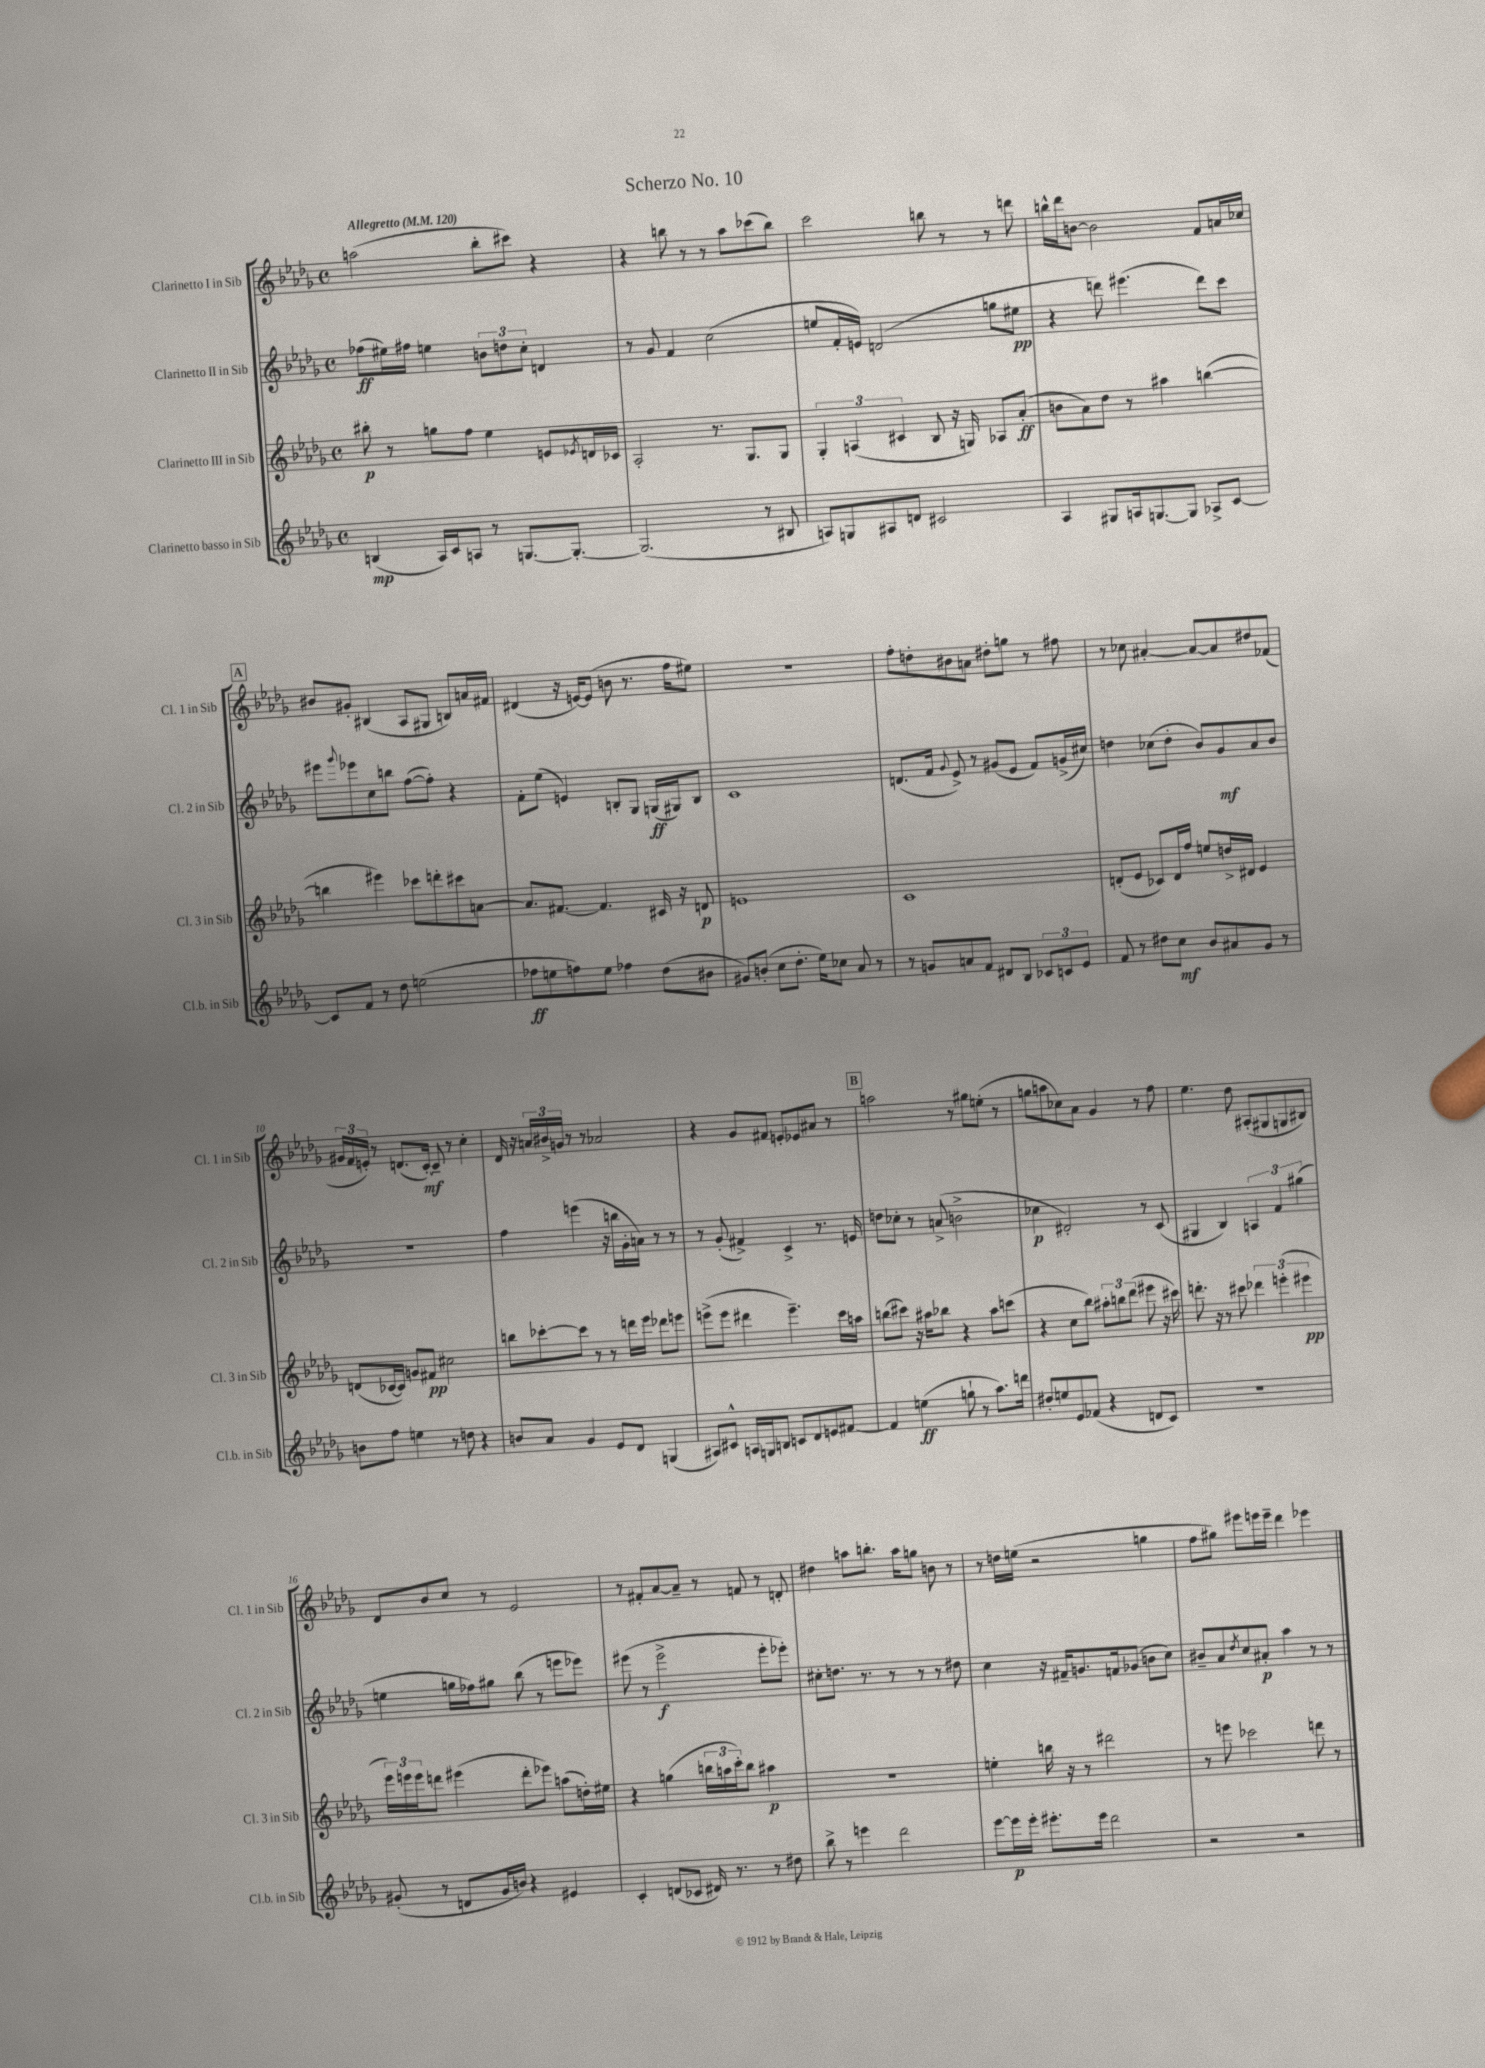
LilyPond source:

\header { title = "Scherzo No. 10" }
<<
\new StaffGroup <<
\new Staff = "s0" \with { instrumentName = "Clarinetto I in Sib" shortInstrumentName = "Cl. 1 in Sib" } {
    \clef treble \key des \major \defaultTimeSignature \time 4/4 \tempo "Allegretto" 4 = 120
    a''2( bes''8-. cis'''8) r4 |
    r4 b''8 r8 r8 aes''8 ces'''8( b''8) |
    c'''2 b''8 r8 r8 d'''8 |
    b''16-^ des'''16 b'8~ b'2 f'8 a'16 ces''16 |
    \mark \markup { \box "A" } bis'8 gis'8-. bis4( aes8 gis8 b8) a'16 fis'16 |
    dis'4( r16 e'16~) e'8( b'8 r8. f''16 eis''8) |
    r1 |
    f''8-. d''8-. bis'8 a'8 dis''8-. g''8 r8 fis''8 |
    r8 ces''8 ais'4~-. ais'8~ ais'8 dis''8 fes'8( |
    \tuplet 3/2 { gis'16 f'16 e'16-.) } r8 d'8.( c'16~-.\mf) c'8-- r8 c''4-. |
    des'16 r16 \tuplet 3/2 { a'16 bis'16-> g'16 } r8 r8 aes'2 |
    r4 ges'8 fis'8 e'8-. ees'8 ais'8 r8 |
    \mark \markup { \box "B" } a''2 r8 gis''8 e''8-.( r8 |
    g''8 a''8 ces''8) aes'8 ges'4 r8 f''8 |
    ees''4. des''8 ais8-.( gis8 g8 bis8) |
    des'8 bes'8 c''8 r8 ees'2 |
    r8 fis'8-. aes'8~ aes'8-- r8 f'8 r8 d'8-. |
    dis''4 a''8 b''8.-. a''16 g''8 b'8 r8 |
    r8 d''16 e''16( r2 g''4 |
    f''8 gis''8) eis'''8 e'''16 e'''16-- des'''4 ees'''4 \bar "|." |
}
\new Staff = "s1" \with { instrumentName = "Clarinetto II in Sib" shortInstrumentName = "Cl. 2 in Sib" } {
    \clef treble \key des \major \defaultTimeSignature \time 4/4
    fes''8\ff( eis''16) fis''16 e''4 \tuplet 3/2 { b'8 d''8 c''8-. } d'4 |
    r8 ges'8 f'4 c''2( |
    e''8 f'16-. e'16) d'2( g''8 eis''8\pp |
    r4 d'''8) eis'''4.( d'''8) c'''8 |
    \mark \markup { \box "A" } eis'''8 \appoggiatura { ges'''8 } ees'''8 c''8 b''8 f''8~( f''8-.) r4 |
    f'8-. ees''8( e'4) b8-. ges8 g16\ff( gis16) b8 |
    c'1 |
    d'8.( f'16 \appoggiatura { ges'8 } ees'8->) r8 gis'8( ees'8 f'8) g'16->( cis''16) |
    d''4 ces''8( d''8-. bes'8) ges'8\mf aes'8 bes'8 |
    R1 |
    f''4 e'''4( r16 b''16 ges'16-. a'16) r8 r8 |
    r8 ges'8-.( fis'4->) c'4-> r8. e'16 |
    \mark \markup { \box "B" } d''8 ces''8-. r8 a'8->( b'2-> |
    ces''4\p dis'2-.) r8 c'8( |
    gis4 bes4) \tuplet 3/2 { a4 f'4 gis''4( } |
    e''4 g''16 fes''16) gis''8 bes''8( r8 e'''8 ees'''8) |
    eis'''8( r8 eis'''2->\f eis'''8-. ees'''8-.) |
    cis''8-. d''8. r8. r8 r8 r8 dis''8 |
    c''4 r16 fis'16-- g'8. f'16 ges'8( b'8 c''8) |
    bis'8-- aes'8 \acciaccatura { des''8 } c''8 ais'8-.\p aes''4 r8 r8 \bar "|." |
}
\new Staff = "s2" \with { instrumentName = "Clarinetto III in Sib" shortInstrumentName = "Cl. 3 in Sib" } {
    \clef treble \key des \major \defaultTimeSignature \time 4/4
    bis''8-.\p r8 g''8 f''8 ees''4 e'8 \acciaccatura { ees'8 } d'16 ces'16 |
    aes2-. r8. ges8. ges8 |
    \tuplet 3/2 { ges4-. a4( cis'4 } bes8 r16 g16) aes8 aes'8-.\ff( |
    b'8 aes'8) des''8 r8 ais''4 b''4~( |
    \mark \markup { \box "A" } b''4 eis'''4) ces'''8 d'''8-. cis'''8 a'8~ |
    a'8. fis'8.~ fis'4. cis'16 r16 d'8\p |
    e'1 |
    c'1 |
    d'8-.( ees'8 ces'8) d'16 f''16 e''8 d''16-> dis'16 ees'4 |
    d'8( ces'16~ ces'16) g'8 fis'8\pp cis''2 |
    b''8 ces'''8~-. ces'''8 r8 r8 d'''16 ees'''16 des'''8 e'''8 |
    e'''8->( e'''8 dis'''4 e'''4.--) c'''16 a''16 |
    \mark \markup { \box "B" } b''8( cis'''8) r16 ais''16 bes''8 r4 ais''8 c'''8( |
    r4 c''8 bes''8) \tuplet 3/2 { ais''8-. b''8 des'''8( } eis'''8 r16 cis'''16) |
    d'''8.-. r16 r8 cis'''8 \tuplet 3/2 { des'''4 e'''4-.( eis'''4\pp } |
    \tuplet 3/2 { ees'''16) e'''16 e'''16 } d'''8 eis'''4( d'''8-. ees'''8) a''8( d''16-.) eis''16 |
    r4 g''4( \tuplet 3/2 { b''16 a''16 c'''16-.) } b''8 ais''4\p |
    R1 |
    e''4-. b''16 r16 r8 dis'''2 |
    r8 e'''8 ces'''2 d'''8 r8 \bar "|." |
}
\new Staff = "s3" \with { instrumentName = "Clarinetto basso in Sib" shortInstrumentName = "Cl.b. in Sib" } {
    \clef treble \key des \major \defaultTimeSignature \time 4/4
    b4\mp( aes16) c'16 a8 r8 g8.~ g8.~-. |
    g2.( r8 bis8 |
    a8) g8 ais8 d'8 cis'2 |
    aes4 gis8 a16 g8.~ g8 aes8-> c'8~ |
    \mark \markup { \box "A" } c'8 f'8 r8 des''8 e''2( |
    fes''8\ff e''8 f''8) e''8 fes''4 des''8( bis'8 |
    gis'8) b'8-.( c''8 des''8.-. ees''16) ces''8 aes'8 r8 |
    r8 g'8 a'8 f'8 dis'8 bes8 \tuplet 3/2 { ces'8 c'8 ees'8 } |
    f'8 r8 dis''8 c''8\mf bes'8 ais'8 ges'8 r8 |
    b'8 f''8 e''4 r8 d''8 r4 |
    b'8 aes'8 ges'4 ees'8 des'8 g4( |
    ais8) cis'8-^ a16 g16 b8 c'8 des'8 e'8 fis'8~ |
    \mark \markup { \box "B" } fis'4 e''4\ff( g''8-! r8 aes''8.) d'''16 |
    dis''8-. e''8 ees'8 fes'8( r4 d'8 c'8) |
    R1 |
    gis'8-.( r8 d'8 gis'16 b'16) r4 eis'4 |
    c'4-. d'8( ces'8 dis'16) r8. r8 dis''8 |
    bes''8-> r8 e'''4 des'''2 |
    ees'''8~ ees'''16\p ees'''16-. eis'''8.-. eis'''16 des'''2 |
    r2 r2 \bar "|." |
}
>>
>>
